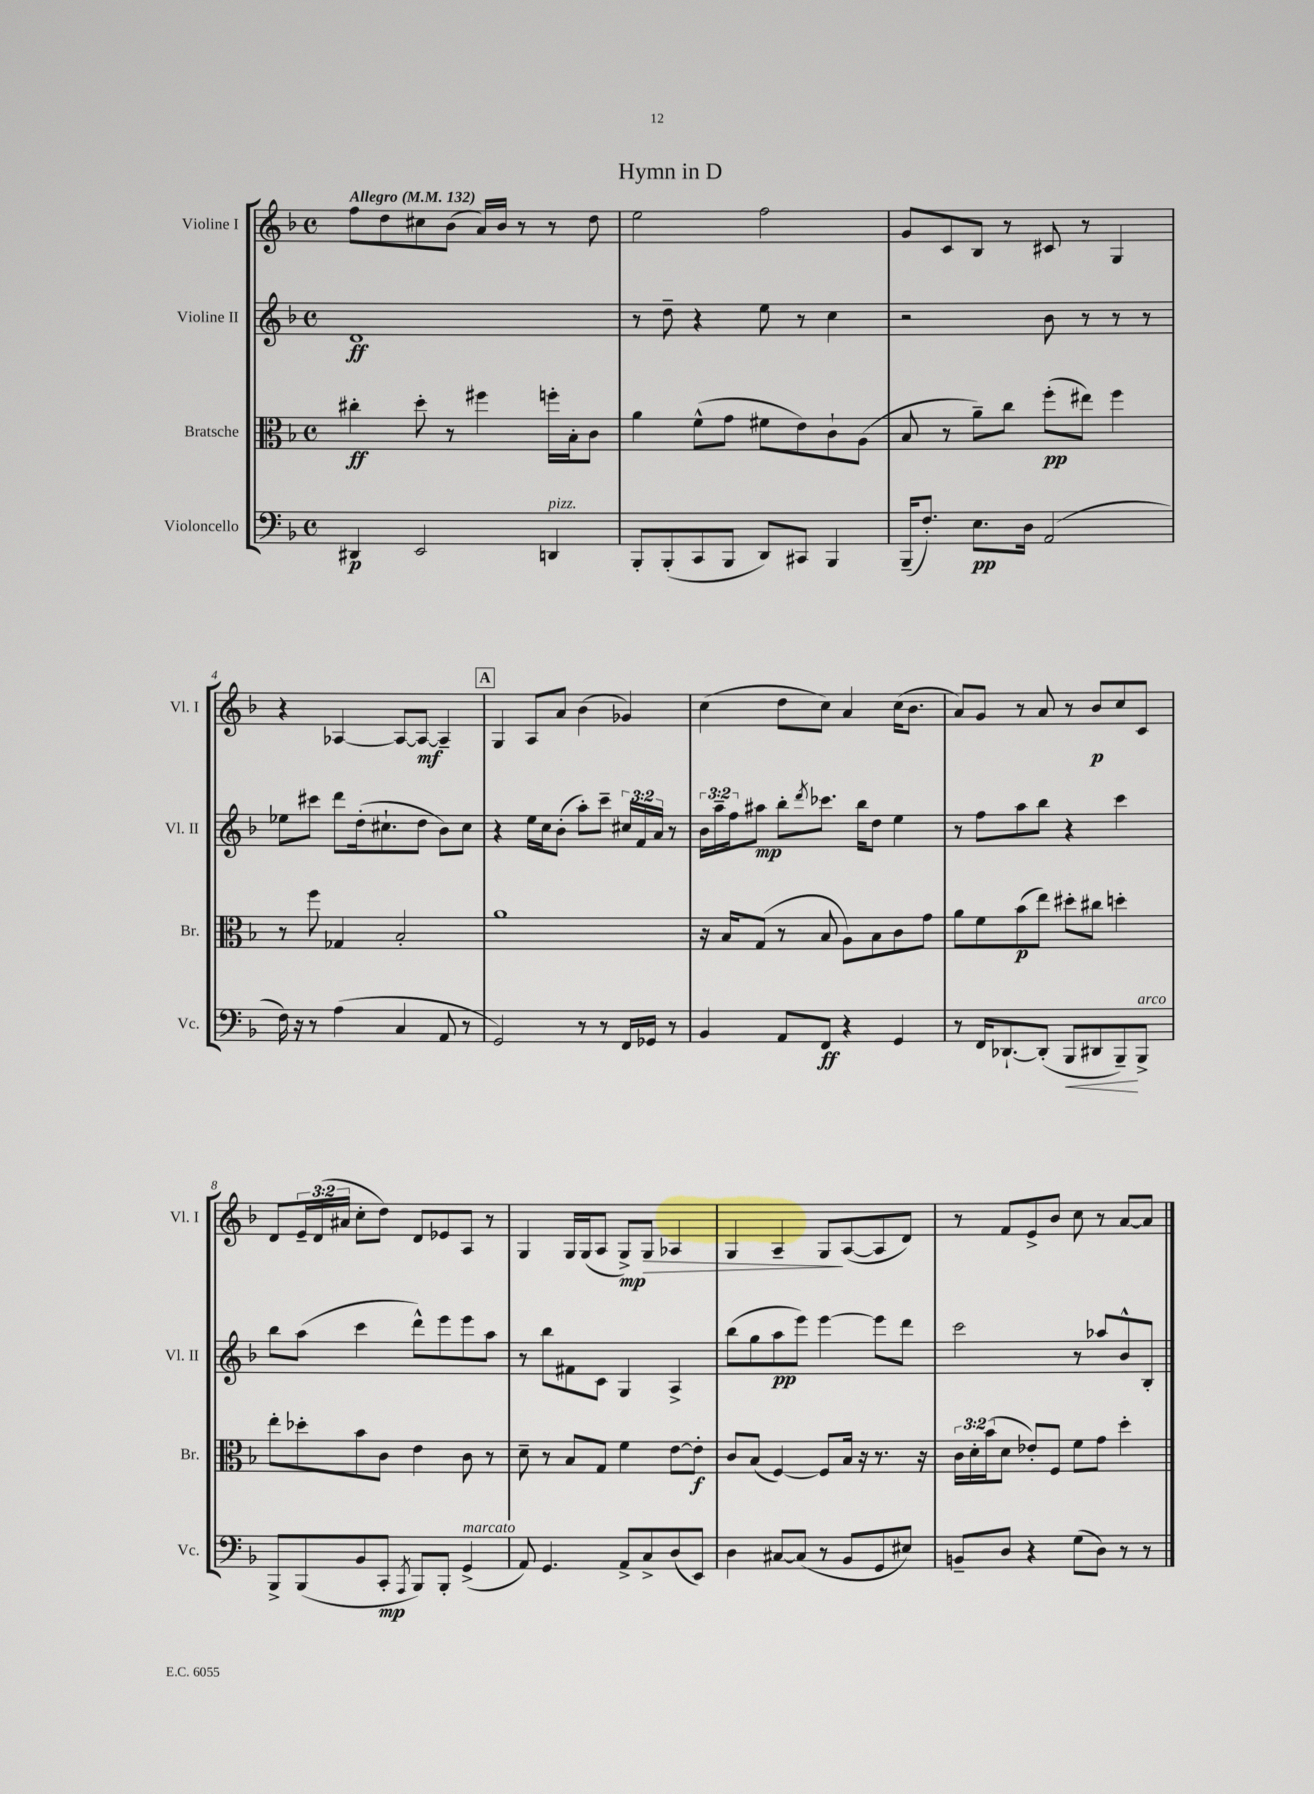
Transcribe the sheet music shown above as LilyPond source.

\header { title = "Hymn in D" }
<<
\new StaffGroup <<
\new Staff = "s0" \with { instrumentName = "Violine I" shortInstrumentName = "Vl. I" } {
    \clef treble \key f \major \defaultTimeSignature \time 4/4 \override Staff.TupletNumber.text = #tuplet-number::calc-fraction-text \tempo "Allegro" 4 = 132
    f''8 d''8 cis''8 bes'8( a'16) bes'16 r8 r8 d''8 |
    e''2 f''2 |
    g'8 c'8 bes8 r8 cis'8 r8 g4 |
    r4 aes4~ aes8~ aes8~\mf aes4-- |
    \mark \markup { \box "A" } g4 a8 a'8 bes'4( ges'4) |
    c''4( d''8 c''8) a'4 c''16( bes'8. |
    a'8) g'8 r8 a'8 r8 bes'8\p c''8 c'8 |
    d'8 \tuplet 3/2 { e'16-- d'16( ais'16 } c''8-. d''8) d'8 ees'8 a8 r8 |
    g4 g16 g16( a8 g8->\mp) g8\> aes4 |
    g4 a4-- g8\! a8~( a8 d'8) |
    r8 f'8 e'8-> bes'8 c''8 r8 a'8~ a'8 \bar "|." |
}
\new Staff = "s1" \with { instrumentName = "Violine II" shortInstrumentName = "Vl. II" } {
    \clef treble \key f \major \defaultTimeSignature \time 4/4 \override Staff.TupletNumber.text = #tuplet-number::calc-fraction-text
    d'1\ff |
    r8 d''8-- r4 e''8 r8 c''4 |
    r2 bes'8 r8 r8 r8 |
    ees''8 cis'''8 d'''8 d''16-.( cis''8.-! d''8 bes'8) cis''8 |
    \mark \markup { \box "A" } r4 e''16 c''16 bes'8-.( a''8-.) c'''8-- \tuplet 3/2 { cis''16 f'16 a'16 } r8 |
    \tuplet 3/2 { bes'16 a''16-- f''16 } ais''8\mp bes''8-. \acciaccatura { d'''8 } ces'''8. bes''16 d''8 e''4 |
    r8 f''8 a''8 bes''8 r4 c'''4 |
    bes''8 a''8( c'''4 d'''8-^) e'''8 e'''8 a''8 |
    r8 bes''8 fis'8 c'8 g4 a4-> |
    bes''8( g''8 a''8\pp e'''8) e'''4~ e'''8 d'''8 |
    c'''2 r8 aes''8 bes'8-^ bes8-. \bar "|." |
}
\new Staff = "s2" \with { instrumentName = "Bratsche" shortInstrumentName = "Br." } {
    \clef alto \key f \major \defaultTimeSignature \time 4/4 \override Staff.TupletNumber.text = #tuplet-number::calc-fraction-text
    cis''4-.\ff d''8-. r8 fis''4 f''16-. bes16-. c'8 |
    a'4 f'8-^( g'8 fis'8 e'8) c'8-! a8( |
    bes8 r8 a'8--) c''8 f''8-.\pp( eis''8) f''4 |
    r8 f''8 ges4 bes2-. |
    \mark \markup { \box "A" } a'1 |
    r16 bes16 g8( r8 bes8 a8) bes8 c'8 g'8 |
    a'8 f'8 bes'8\p( e''8) dis''8-. cis''8 d''4-. |
    e''8-. des''8-. bes'8 c'8 e'4 c'8 r8 |
    d'8-- r8 bes8 g8 f'4 e'8~ e'8-.\f |
    c'8 bes8( f4~) f8 bes16 r16 r8. r16 |
    \tuplet 3/2 { c'16 d'16-. bes'16( } d'8 ees'8-.) f8 f'8 g'8 d''4-. \bar "|." |
}
\new Staff = "s3" \with { instrumentName = "Violoncello" shortInstrumentName = "Vc." } {
    \clef bass \key f \major \defaultTimeSignature \time 4/4
    dis,4\p e,2 d,4^\markup { \italic "pizz." } |
    bes,,8-. bes,,8-.( c,8 bes,,8 d,8) cis,8 bes,,4 |
    bes,,16--( f8.-.) e8.\pp d16 a,2( |
    f16) r16 r8 a4( c4 a,8 r8 |
    \mark \markup { \box "A" } g,2) r8 r8 f,16 ges,16 r8 |
    bes,4 a,8 f,8\ff r4 g,4 |
    r8 f,16 des,8.~-! des,8-.( bes,,8\< dis,8 bes,,8--\!) bes,,8->^\markup { \italic "arco" } |
    bes,,8-> bes,,8( bes,8 c,8-.\mp \acciaccatura { a,,8 } bes,,8) bes,,8-. g,4->^\markup { \italic "marcato" }( |
    a,8) g,4. a,8-> c8-> d8( e,8) |
    d4 cis8~ cis8( r8 bes,8 g,8 eis8) |
    b,8-- d8 r4 g8( d8) r8 r8 \bar "|." |
}
>>
>>
